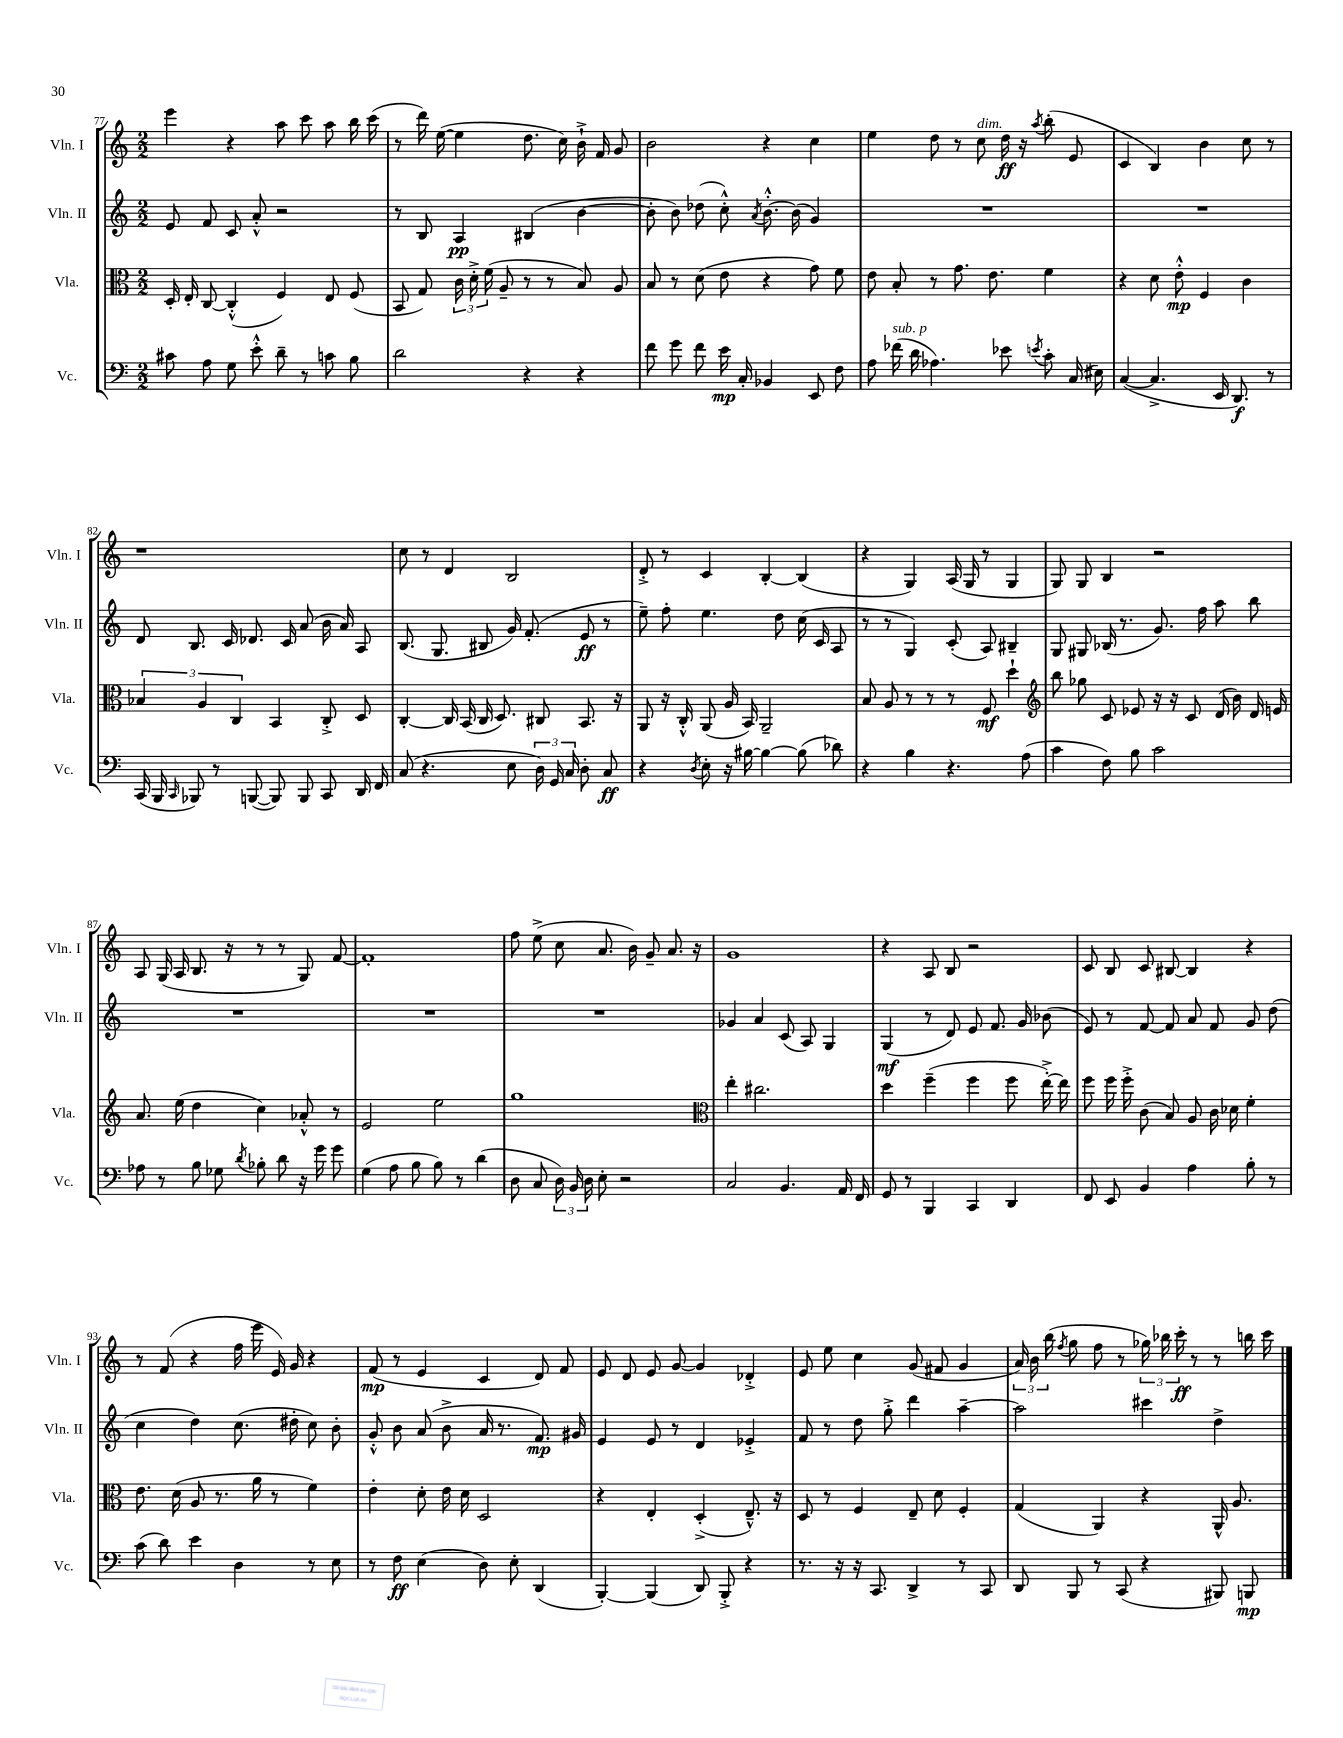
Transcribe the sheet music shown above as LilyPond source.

<<
\new StaffGroup <<
\new Staff = "s0" \with { instrumentName = "Vln. I" shortInstrumentName = "Vln. I" } {
    \clef treble \key c \major \numericTimeSignature \time 2/2
    \autoBeamOff e'''4 r4 a''8 c'''8 a''8 b''16 c'''16( |
    r8 d'''16) e''16~( e''4 d''8. c''16) b'16-!-> f'16 g'8 |
    b'2 r4 c''4 |
    e''4 d''8 r8 c''8^\markup { \italic "dim." } d''16\ff r16 \acciaccatura { a''8 } b''8-.( e'8 |
    c'4 b4) b'4 c''8 r8 |
    r1 |
    c''8 r8 d'4 b2 |
    d'8-.-> r8 c'4 b4~-. b4( |
    r4 g4) a16( g16 r8 g4 |
    g8) g8 b4 r2 |
    a8 g16( a16 b8. r16 r8 r8 g8) f'8~ |
    f'1-. |
    f''8 e''8->( c''8 a'8. b'16) g'8-- a'8. r16 |
    g'1 |
    r4 a8 b8 r2 |
    c'8 b8 c'8 bis8~ bis4 r4 |
    r8 f'8( r4 f''16 e'''16 e'16) g'16 r4 |
    f'8\mp( r8 e'4 c'4 d'8) f'8 |
    e'8 d'8 e'8 g'8~ g'4 des'4-.-> |
    e'8 e''8 c''4 g'8( fis'8 g'4 |
    \tuplet 3/2 { a'16) b'16 b''16( } \acciaccatura { f''8 } g''8 f''8 r8 \tuplet 3/2 { ges''16) bes''16 c'''16-.\ff } r8 r8 b''16 c'''16 \bar "|." |
}
\new Staff = "s1" \with { instrumentName = "Vln. II" shortInstrumentName = "Vln. II" } {
    \clef treble \key c \major \numericTimeSignature \time 2/2
    \autoBeamOff e'8 f'8 c'8 a'8-.-^ r2 |
    r8 b8 a4\pp bis4( b'4~ |
    b'8-. b'8) des''8( c''8-.-^) \acciaccatura { a'8 } b'8.~-.-^ b'16( g'4) |
    R1 |
    R1 |
    d'8 b8. c'16 des'8. c'16 a'8( b'16 a'16) a8 |
    b8.( g8. bis8 g'16) f'8.-.( e'8\ff r8 |
    e''8--) f''8-. e''4. d''8 c''16( c'16 a8 |
    r8 r8 g4) c'8-.( a8) bis4-- |
    g8 gis8 bes16( r8. g'8.) f''16 a''8 b''8 |
    R1 |
    R1 |
    R1 |
    ges'4 a'4 c'8( a8) g4 |
    g4\mf( r8 d'8) e'8 f'8. g'16 bes'8( |
    e'8) r8 f'8~ f'8 a'8 f'8 g'8 d''8( |
    c''4 d''4) c''8.( dis''16-. c''8) b'8-. |
    g'8-.-^ b'8 a'8( b'8-> a'16 r8. f'8.\mp) gis'16 |
    e'4 e'8 r8 d'4 ees'4-.-> |
    f'8 r8 d''8 g''8-.-> d'''4 a''4~-- |
    a''2 cis'''4 d''4-> \bar "|." |
}
\new Staff = "s2" \with { instrumentName = "Vla." shortInstrumentName = "Vla." } {
    \clef alto \key c \major \numericTimeSignature \time 2/2
    \autoBeamOff d16-. e16-. c8~ c4-.-^( f4) e8 f8( |
    b,8 g8) \tuplet 3/2 { c'16 d'16-.-> f'16( } a8-- r8 r8 b8) a8 |
    b8 r8 d'8( e'8 r4 g'8) f'8 |
    e'8 b8-. r8 g'8. e'8. f'4 |
    r4 d'8 e'8-.-^\mp f4 c'4 |
    \tuplet 3/2 { bes4 a4 c4 } b,4 c8-.-> d8 |
    c4~-. c16 b,16( c16 d8.) cis8 b,8. r16 |
    a,8 r16 c16-.-^ a,8( a16 b,16) a,2-- |
    b8 a8 r8 r8 r8 f8\mf d''4-! |
    \clef treble b''8 ges''8 c'8 ees'8 r16 r16 c'8 d'16( b'16) d'16 e'16 |
    a'8. e''16( d''4 c''4) aes'8-.-^ r8 |
    e'2 e''2 |
    g''1 |
    \clef alto e''4-. cis''2. |
    d''4 f''4--( f''4 f''8 e''16~-.->) e''16 |
    f''8 f''16 f''16-.-> c'8( b8) a8 c'16 des'16 f'4-. |
    e'8. d'16( a8 r8. a'16 r8 f'4) |
    e'4-. d'8-. e'16 d'16 d2 |
    r4 e4-. d4-.->( e8.---^) r16 |
    d8 r8 f4 e8-- d'8 f4-. |
    g4( a,4) r4 a,16-^ a8. \bar "|." |
}
\new Staff = "s3" \with { instrumentName = "Vc." shortInstrumentName = "Vc." } {
    \clef bass \key c \major \numericTimeSignature \time 2/2
    \autoBeamOff cis'8 a8 g8 e'8-.-^ d'8-- r8 c'8 b8 |
    d'2 r4 r4 |
    f'8 g'8 f'8 e'16\mp c16-. bes,4 e,8 f8 |
    a8 fes'16^\markup { \italic "sub. p" }( d'16 aes4.) ees'8 \acciaccatura { e'8 } c'8-. c16( eis16) |
    c4~( c4.-> e,16 d,8.\f) r8 |
    c,16( b,,16 \grace { c,16 } bes,,8) r8 b,,8~( b,,8) b,,8 c,8 d,16 f,16 |
    c8( r4. e8 \tuplet 3/2 { d16) g,16 c16 } d8-. c8\ff |
    r4 \acciaccatura { d8 } e8-. r16 bis16~ bis4~ bis8( des'8) |
    r4 b4 r4. a8( |
    c'4 f8) b8 c'2 |
    aes8 r8 b8 ges8 \acciaccatura { d'8 } bes8-. d'8 r16 g'16 g'8 |
    g4( a8 b8 b8) r8 d'4( |
    d8 c8 \tuplet 3/2 { d16) b,16 d16 } e8-. r2 |
    c2 b,4. a,16 f,16 |
    g,8 r8 b,,4 c,4 d,4 |
    f,8 e,8 b,4 a4 b8-. r8 |
    c'8( d'8) e'4 d4 r8 e8 |
    r8 f8\ff e4( d8) e8-. d,4( |
    b,,4~-.) b,,4( d,8) b,,8-.-> r4 |
    r8. r16 r16 c,8. d,4-> r8 c,8 |
    d,8 b,,8 r8 c,8( r4 bis,,8) b,,8\mp \bar "|." |
}
>>
>>
\layout { \context { \Score currentBarNumber = #77 } }
